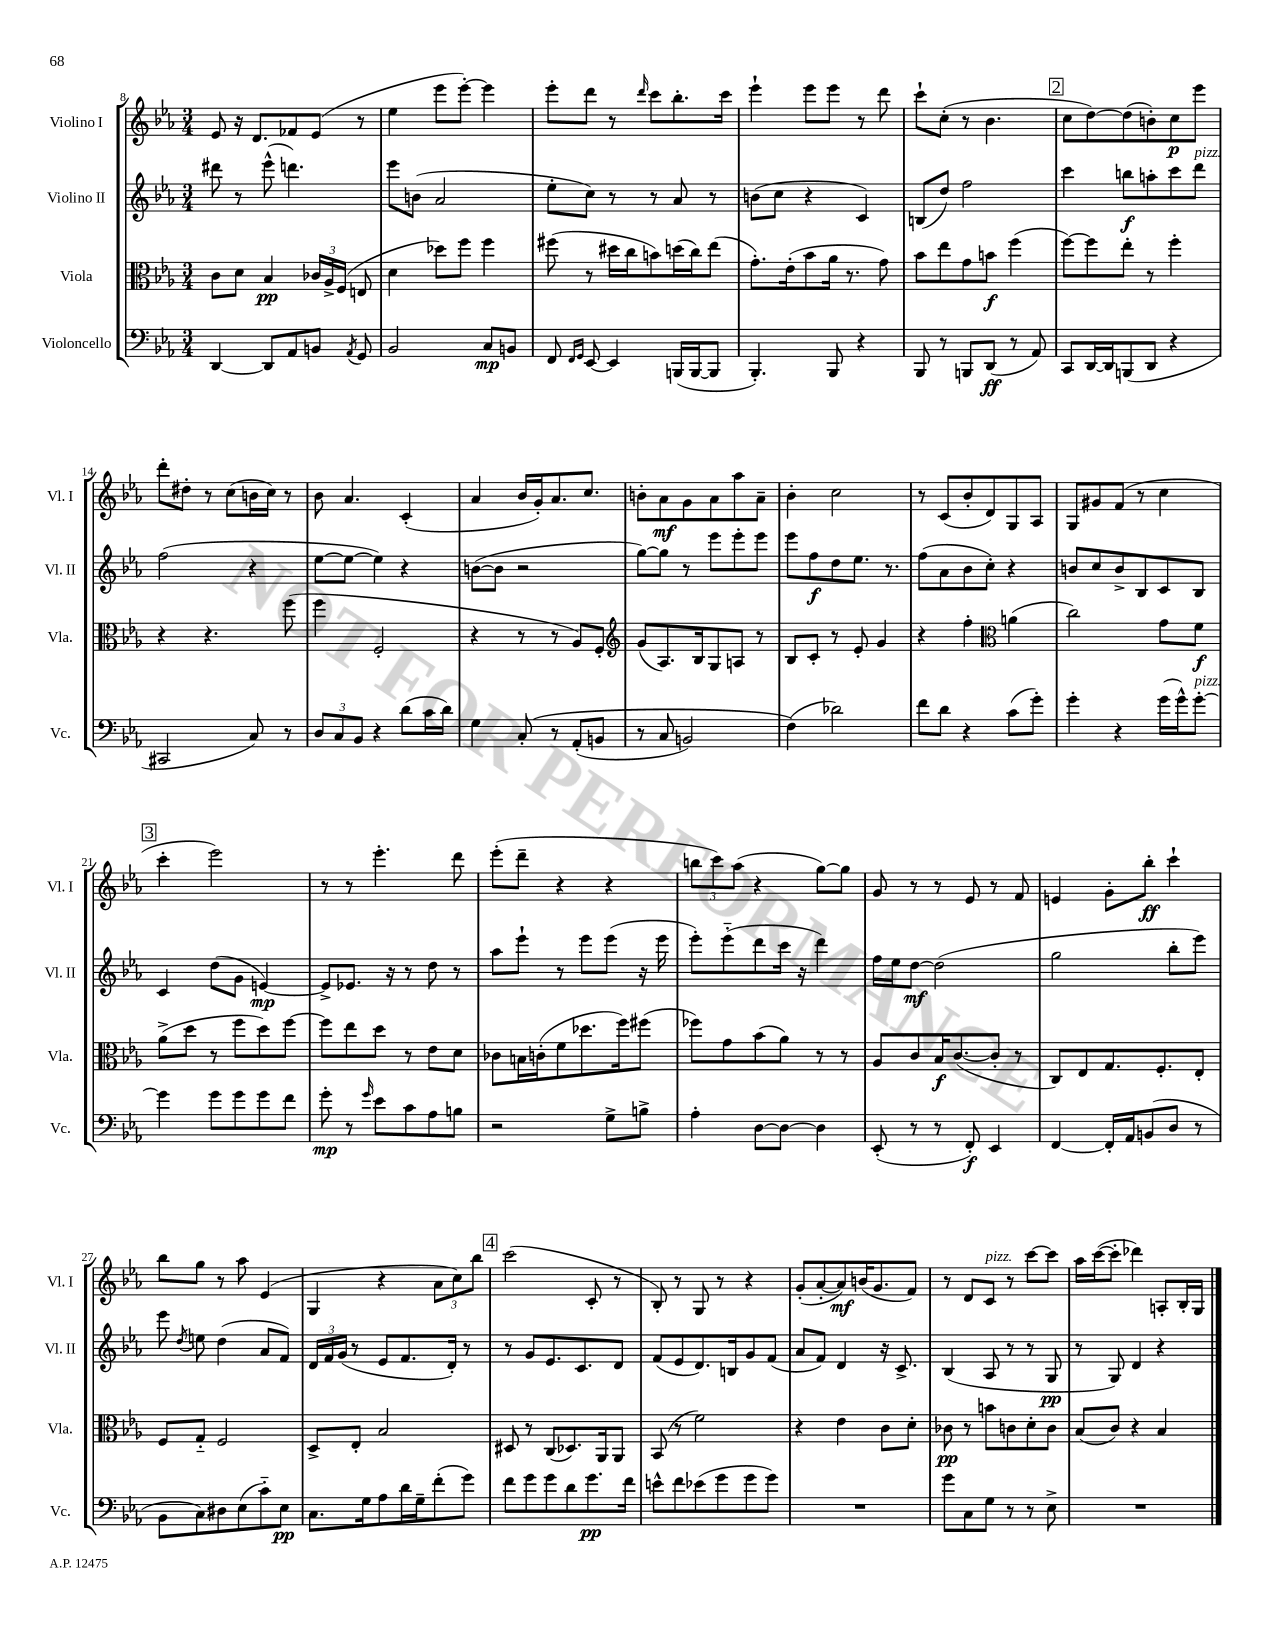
<<
\new StaffGroup <<
\new Staff = "s0" \with { instrumentName = "Violino I" shortInstrumentName = "Vl. I" } {
    \clef treble \key ees \major \numericTimeSignature \time 3/4
    \autoBeamOff ees'8 r16 d'8.[ fes'8 ees'8]( r8 |
    ees''4 ees'''8[ ees'''8]~-.) ees'''4 |
    ees'''8[-. d'''8] r8 \grace { d'''16 } c'''8[ bes''8.-. c'''16] |
    ees'''4-! ees'''8[ ees'''8] r8 d'''8 |
    c'''8[-! c''8]-.( r8 bes'4. |
    \mark \markup { \box "2" } c''8[ d''8~) d''8( b'8-.) c''8\p ees'''8] |
    d'''8[-. dis''8]-. r8 c''8[( b'16 c''16]) r8 |
    bes'8 aes'4. c'4-.( |
    aes'4 bes'16[ g'16-.) aes'8. c''8.] |
    b'8[-. aes'8\mf g'8 aes'8 aes''8 aes'8]-- |
    bes'4-. c''2 |
    r8 c'8[( bes'8-. d'8) g8 aes8] |
    g8[ gis'8 f'8]( r8 c''4 |
    \mark \markup { \box "3" } c'''4-. ees'''2) |
    r8 r8 ees'''4.-. d'''8 |
    ees'''8[-.( d'''8]-- r4 r4 |
    \tuplet 3/2 { b''8[ c'''8) aes''8]( } r4 g''8[~) g''8] |
    g'8 r8 r8 ees'8 r8 f'8 |
    e'4 g'8[-. bes''8]-.\ff c'''4-! |
    bes''8[ g''8] r8 aes''8 ees'4( |
    g4 r4 \tuplet 3/2 { aes'8[ c''8) bes''8] } |
    \mark \markup { \box "4" } c'''2( c'8-. r8 |
    bes8-.) r8 g8 r8 r4 |
    g'8[-.( aes'8~-. aes'8\mf) b'16( g'8. f'8]) |
    r8 d'8[ c'8]^\markup { \italic "pizz." } r8 c'''8[~ c'''8] |
    aes''16[ c'''16~( c'''8]-. des'''4) a8[-. bes16-. g16] \bar "|." |
}
\new Staff = "s1" \with { instrumentName = "Violino II" shortInstrumentName = "Vl. II" } {
    \clef treble \key ees \major \numericTimeSignature \time 3/4
    \autoBeamOff dis'''8 r8 ees'''8-^( d'''4.) |
    ees'''8[ b'8]( aes'2 |
    ees''8[-. c''8]) r8 r8 aes'8 r8 |
    b'8[( c''8] r4 c'4) |
    b8[( d''8]) f''2 |
    \mark \markup { \box "2" } c'''4 b''8[\f a''8-. c'''8 d'''8]^\markup { \italic "pizz." } |
    f''2( r4 |
    ees''8[~ ees''8]~ ees''4) r4 |
    b'8[~( b'8] r2 |
    g''8[~) g''8] r8 ees'''8[ ees'''8-. ees'''8] |
    ees'''8[ f''8\f d''8 ees''8.] r8. |
    f''8[( aes'8 bes'8 c''8]-.) r4 |
    b'8[ c''8 b'8-> bes8 c'8 bes8] |
    \mark \markup { \box "3" } c'4 d''8[( g'8] e'4~\mp) |
    e'8[-> ees'8.] r16 r8 d''8 r8 |
    aes''8[ ees'''8]-! r8 ees'''8[ ees'''8]( r16 ees'''16 |
    ees'''8[-.) ees'''8-_( d'''8 c'''16] r16 d'''4) |
    f''16[ ees''16 d''8]~\mf d''2( |
    g''2 bes''8[-. ees'''8]) |
    ees'''8 \acciaccatura { d''8 } e''8 d''4( aes'8[ f'8]) |
    \tuplet 3/2 { d'16[ f'16 g'16]( } r8 ees'8[ f'8. d'16]-.) r8 |
    \mark \markup { \box "4" } r8 g'8[ ees'8. c'8. d'8] |
    f'8[( ees'8 d'8.) b16 g'8 f'8]( |
    aes'8[ f'8]) d'4 r16 c'8.-> |
    bes4( aes8 r8 r8 g8\pp |
    r8 g8) d'4 r4 \bar "|." |
}
\new Staff = "s2" \with { instrumentName = "Viola" shortInstrumentName = "Vla." } {
    \clef alto \key ees \major \numericTimeSignature \time 3/4
    \autoBeamOff c'8[ d'8] bes4\pp \tuplet 3/2 { ces'16[ aes16-> f16]( } e8 |
    d'4 des''8[) f''8] f''4 |
    fis''8( r8 dis''16[ c''16 b'8) d''16( c''16) ees''8]( |
    g'8.[-.) ees'16-.( bes'8 aes'16] r8. g'8) |
    bes'8[ ees''8 g'8 b'8]\f f''4( |
    \mark \markup { \box "2" } f''8[~) f''8 ees''8]-. r8 f''4-. |
    r4 r4. f''8( |
    f''4 f2-. |
    r4 r8 r8 aes8[) f8]-. |
    \clef treble g'8[( aes8.) bes16 g8 a8] r8 |
    bes8[ c'8]-. r8 ees'8-. g'4 |
    r4 f''4-. \clef alto a'4( |
    c''2) g'8[ f'8]\f |
    \mark \markup { \box "3" } aes'8[->( d''8] r8 f''8[ d''8) f''8]~ |
    f''8[ ees''8 d''8] r8 ees'8[ d'8] |
    ces'8[ b16 c'16-.( f'8 des''8. f''16) fis''8]( |
    fes''8[) g'8 bes'8( aes'8]) r8 r8 |
    aes8[ c'8 bes16\f c'8.~( c'8]-. r8 |
    c8[) ees8 g8. f8.-. ees8]-. |
    f8[ g8]-_ f2 |
    d8[-> ees8]-. bes2 |
    \mark \markup { \box "4" } dis8 r8 c8[( des8.) aes,16 aes,8] |
    bes,8( r8 f'2) |
    r4 ees'4 c'8[ d'8]-. |
    ces'8\pp r8 b'8[ c'8 d'8-. c'8] |
    bes8[( c'8]) r4 bes4 \bar "|." |
}
\new Staff = "s3" \with { instrumentName = "Violoncello" shortInstrumentName = "Vc." } {
    \clef bass \key ees \major \numericTimeSignature \time 3/4
    \autoBeamOff d,4~ d,8[ aes,8 b,8] \acciaccatura { aes,8 } g,8 |
    bes,2 c8[\mp b,8] |
    f,8 \grace { f,16[ g,16] } ees,8~ ees,4 b,,16[( b,,16~ b,,8] |
    bes,,4.-.) bes,,8 r4 |
    bes,,8 r8 b,,8[ d,8]\ff( r8 aes,8) |
    \mark \markup { \box "2" } c,8[ d,16~ d,16 b,,8( d,8] r4 |
    cis,2 c8) r8 |
    \tuplet 3/2 { d8[ c8 bes,8] } r4 d'8[( c'16 d'16]) |
    g4 c8-.\( r8 aes,8[-.( b,8] |
    r8 c8 b,2) |
    f4(\) des'2) |
    f'8[ d'8] r4 c'8[( g'8]-.) |
    g'4-. r4 g'16[( g'16-^) g'8]~-.^\markup { \italic "pizz." } |
    \mark \markup { \box "3" } g'4 g'8[ g'8 g'8 f'8] |
    g'8-.\mp r8 \grace { g'16 } ees'8[ c'8 aes8 b8] |
    r2 g8[-> b8]-> |
    aes4-. d8[~ d8]~ d4 |
    ees,8-.( r8 r8 f,8-.\f) ees,4 |
    f,4~ f,16[-. aes,16 b,8( d8] r8 |
    bes,8[ c8) dis8 ees8( c'8-_) ees8]\pp |
    c8.[ g16 aes8 d'16 g16-- f'8-.( g'8]) |
    \mark \markup { \box "4" } f'8[ g'8 g'8 d'8 g'8.\pp f'16] |
    e'8[-^ f'8 ees'8( g'8 g'8 g'8]) |
    R2. |
    g'8[ c8 g8] r8 r8 ees8-> |
    R2. \bar "|." |
}
>>
>>
\layout { \context { \Score currentBarNumber = #8 } }
